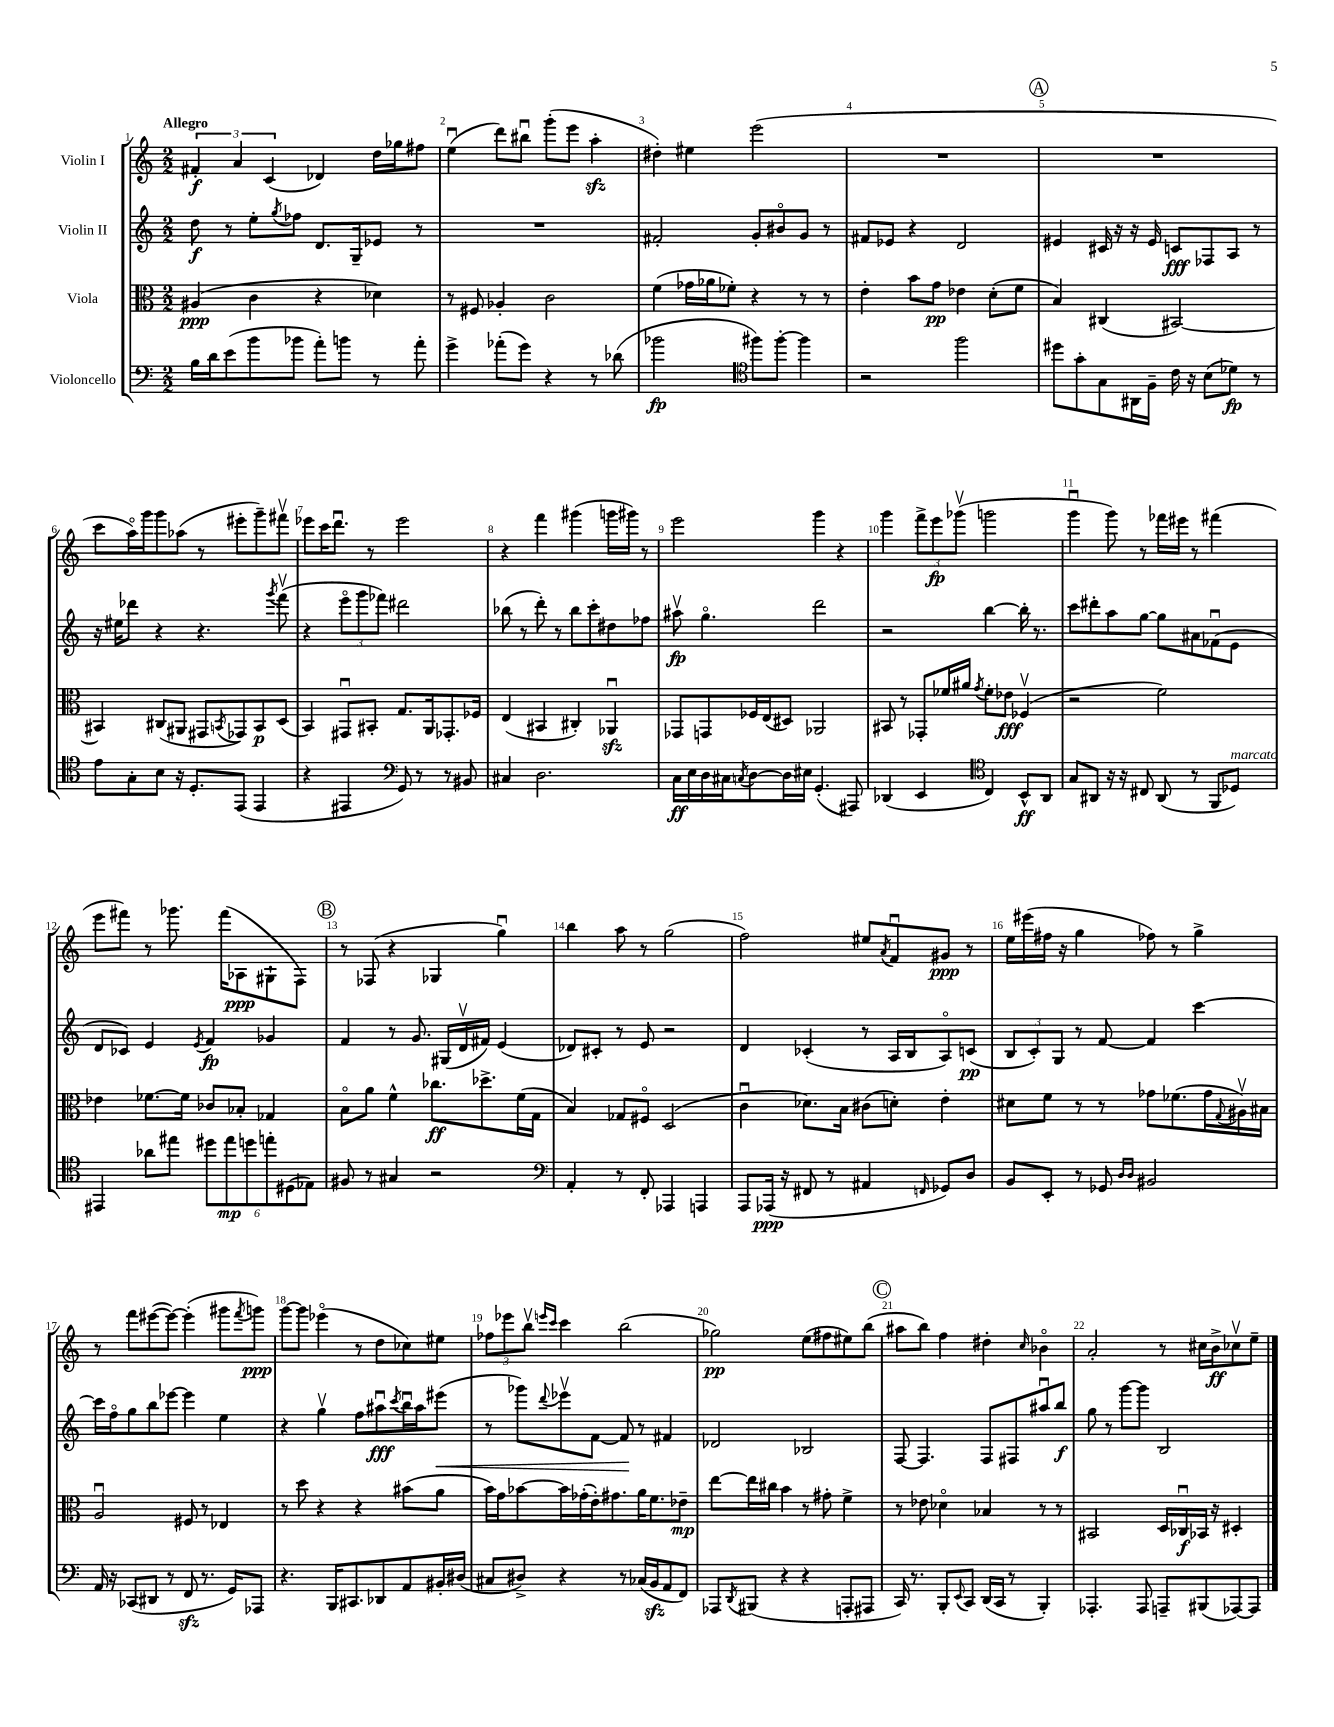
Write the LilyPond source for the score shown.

<<
\new StaffGroup <<
\new Staff = "s0" \with { instrumentName = "Violin I" } {
    \clef treble \key c \major \numericTimeSignature \time 2/2 \tempo "Allegro"
    \tuplet 3/2 { fis'4-.\f a'4 c'4( } des'4) d''16 ges''16 fis''8 |
    e''4\downbow( d'''8) bis''8\downbow g'''8-.( e'''8 a''4-.\sfz |
    dis''4-.) eis''4 e'''2( |
    R1 |
    \mark \markup { \circle "A" } R1 |
    c'''8 a''16\flageolet) g'''16 g'''8 aes''8( r8 eis'''8-. g'''8--) fis'''8\upbow |
    ees'''8 c'''16 d'''8.\downbow r8 ees'''2 |
    r4 f'''4 gis'''4( g'''16 gis'''16) r8 |
    e'''2 g'''4 r4 |
    g'''4 \tuplet 3/2 { f'''8-> e'''8\fp ges'''8\upbow( } g'''2 |
    g'''4\downbow g'''8) r8 fes'''16 eis'''16 r8 fis'''4( |
    e'''8 fis'''8) r8 ges'''8. fis'''16( aes8\ppp gis8-! f8) |
    \mark \markup { \circle "B" } r8 fes8( r4 ges4 g''4\downbow) |
    b''4 a''8 r8 g''2( |
    f''2) eis''8 \acciaccatura { a'8 } f'8\downbow gis'8\ppp r8 |
    e''16 eis'''16( fis''16 r16 g''4 fes''8) r8 g''4-> |
    r8 f'''8 eis'''8~( eis'''8~) eis'''4-.( gis'''8 \acciaccatura { f'''8 } g'''8\ppp) |
    g'''8~ g'''8 ees'''4\flageolet( r8 d''8 ces''8) eis''8 |
    \tuplet 3/2 { fes''8 ees'''8 b''8\upbow } \grace { e'''16 c'''16 } c'''4 b''2( |
    ges''2\pp) e''8( fis''8 eis''8) b''8( |
    \mark \markup { \circle "C" } ais''8 b''8) f''4 dis''4-. \grace { c''16 } bes'4\flageolet |
    a'2-. r8 cis''16 b'16->\ff ces''8\upbow e''8-- \bar "|." |
}
\new Staff = "s1" \with { instrumentName = "Violin II" } {
    \clef treble \key c \major \numericTimeSignature \time 2/2
    d''8\f r8 e''8-. \acciaccatura { g''8 } fes''8 d'8. g16-- ees'8 r8 |
    R1 |
    fis'2-. g'8-. bis'8\flageolet g'8 r8 |
    fis'8 ees'8 r4 d'2 |
    \mark \markup { \circle "A" } eis'4 cis'16 r16 r16 eis'16 c'8\fff fes8 a8 r8 |
    r16 eis''16 des'''8 r4 r4. \acciaccatura { g'''8 } f'''8\upbow( |
    r4 \tuplet 3/2 { e'''8\flageolet g'''8 fes'''8) } dis'''2 |
    bes''8( r8 d'''8-.) r8 bes''8 c'''8-. dis''8 fes''8 |
    ais''8\upbow\fp g''4.\flageolet d'''2 |
    r2 b''4~ b''16-. r8. |
    c'''8 dis'''8-. a''8 g''8~ g''8 ais'8 fes'8\downbow( e'8 |
    d'8 ces'8) e'4 \acciaccatura { e'8 } f'4\fp ges'4 |
    \mark \markup { \circle "B" } f'4 r8 g'8. gis16( d'16\upbow fis'16) e'4( |
    des'8) cis'8-. r8 e'8 r2 |
    d'4 ces'4-.( r8 a16 b16 a8\flageolet) c'8\pp( |
    \tuplet 3/2 { b8 c'8-.) g8 } r8 f'8~ f'4 c'''4~ |
    c'''16 f''16\flageolet g''8 b''8 ees'''8~ ees'''4 e''4 |
    r4 g''4\upbow f''8 ais''8\downbow\fff \acciaccatura { c'''8 } b''16\downbow ais''16 eis'''8\<( |
    r8 ges'''8) \appoggiatura { d'''8 } ees'''8\upbow f'8~ f'8\! r8 fis'4 |
    des'2 bes2 |
    \mark \markup { \circle "C" } f8~ f4. f8 fis8 ais''8\downbow b''8\f |
    g''8 r8 g'''8~ g'''8 b2 \bar "|." |
}
\new Staff = "s2" \with { instrumentName = "Viola" } {
    \clef alto \key c \major \numericTimeSignature \time 2/2
    ais4\ppp( c'4 r4 des'4) |
    r8 fis8 aes4-. c'2 |
    f'4( ges'16 aes'16 fes'8-.) r4 r8 r8 |
    e'4-. b'8 g'8\pp ees'4 d'8-.( f'8 |
    \mark \markup { \circle "A" } b4) cis4( bis,2~) |
    bis,4 cis8( ais,8 gis,8 \acciaccatura { b,8 } ges,8) b,8\p d8( |
    b,4) gis,8\downbow bis,8-. g8. a,16 ges,8.-. fes16 |
    e4( bis,4 cis4-.) aes,4\downbow\sfz |
    ges,8 g,8 fes16 e16( dis8) aes,2 |
    bis,8 r8 ges,8-. fes'16 ais'16 \acciaccatura { g'8 } fes'8-. ees'8\fff fes4\upbow( |
    r2 f'2) |
    ees'4 fes'8.~ fes'16 ces'8 bes8-. ges4 |
    \mark \markup { \circle "B" } b8\flageolet a'8 f'4-^ ces''8.\ff des''8.-> f'16( g16 |
    b4) ges8 fis8\flageolet d2( |
    c'4\downbow des'8.) b16 cis'8( d'8-.) e'4-. |
    dis'8 f'8 r8 r8 ges'8 fes'8.( ges'16 \appoggiatura { g8 } ais16\upbow) bis16 |
    a2\downbow fis8 r8 ees4 |
    r8 d''8 r4 r4 bis'8( a'8 |
    b'16) g'16 bes'8~ bes'16 ges'16-.( e'16-.) gis'8. a'16 f'8. ees'8--\mp |
    e''8~ e''16 cis''16 b'4 r8 gis'8-. f'4-> |
    \mark \markup { \circle "C" } r8 ees'8 des'4\flageolet bes4 r8 r8 |
    bis,2 d16 ces16\downbow\f bes,16 r16 dis4-. \bar "|." |
}
\new Staff = "s3" \with { instrumentName = "Violoncello" } {
    \clef bass \key c \major \numericTimeSignature \time 2/2
    b16 d'16 e'8( b'8 bes'8 a'8-.) b'8 r8 a'8-. |
    g'4-> aes'8-.( g'8) r4 r8 des'8( |
    bes'2\fp \clef tenor fis''8) fis''8~-. fis''4 |
    r2 f''2 |
    \mark \markup { \circle "A" } dis''8 g'8-. g8 ais,16 f16-- c'16 r16 b8( des'8\fp) r8 |
    e'8 g8-. b8 r16 d8.-. e,8( e,4 |
    r4 eis,4 \clef bass g,8) r8 r8 bis,8 |
    cis4 d2. |
    c16\ff e16 d16 cis16 \acciaccatura { c8 } d8~ d16 eis16 g,4.-.( ais,,8) |
    des,4( e,4 \clef tenor c4) b,8-^\ff a,8 |
    g8 ais,8 r16 r16 cis8 ais,8( r8 f,8 des8^\markup { \italic "marcato" }) |
    eis,4 aes'8 eis''8 \tuplet 6/4 { dis''8 eis''8\mp d''8 e''8-. dis8( ees8) } |
    \mark \markup { \circle "B" } fis8 r8 gis4 r2 |
    \clef bass a,4-. r8 f,8-. aes,,4 a,,4 |
    a,,8 aes,,16\ppp( r16 fis,8 r8 ais,4 \grace { f,16 } ges,8) d8 |
    b,8 e,8-. r8 ges,8 \grace { d16 d16 } bis,2 |
    a,16 r16 ces,8( dis,8 r8 f,8\sfz r8. g,16) aes,,8 |
    r4. b,,16 cis,8. des,8 a,8 bis,16-. dis16( |
    cis8 dis8->) r4 r8 ces16( b,16\sfz a,8 f,8) |
    aes,,8 \acciaccatura { d,8 } bis,,8( r4 r4 a,,8-. ais,,8 |
    \mark \markup { \circle "C" } c,16) r8. b,,8-. \appoggiatura { e,8 } c,8 d,16( c,16 r8 b,,4-.) |
    aes,,4.-. aes,,8 a,,8-- bis,,8( aes,,8~) aes,,8 \bar "|." |
}
>>
>>
\layout { \context { \Score \override BarNumber.break-visibility = ##(#f #t #t) barNumberVisibility = #all-bar-numbers-visible } }
